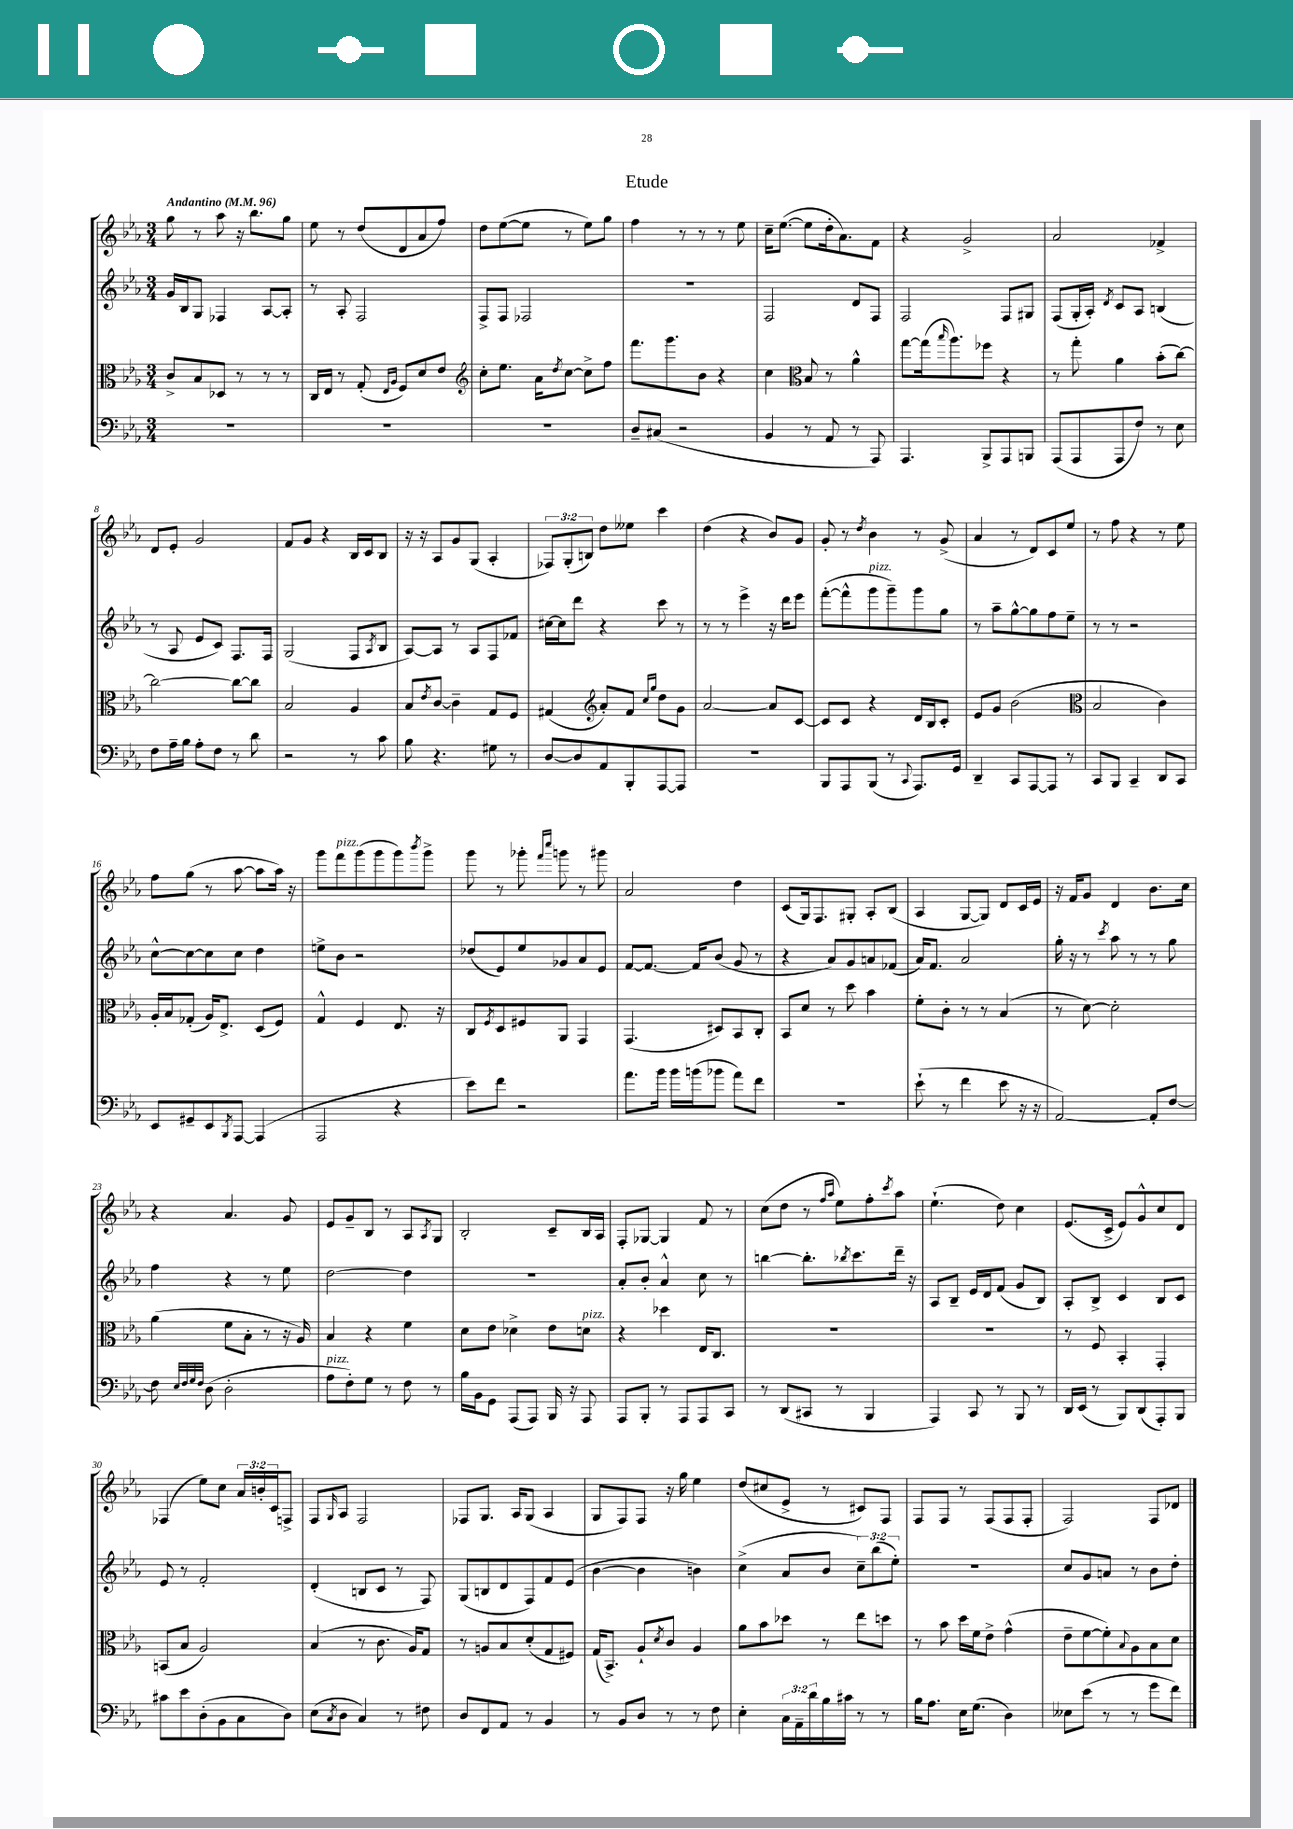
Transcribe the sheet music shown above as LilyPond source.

\header { title = "Etude" }
<<
\new StaffGroup <<
\new Staff = "s0" {
    \clef treble \key ees \major \numericTimeSignature \time 3/4 \override Staff.TupletNumber.text = #tuplet-number::calc-fraction-text \tempo "Andantino" 4 = 96
    g''8 r8 aes''8 r16 bes''8. g''8 |
    ees''8 r8 d''8( d'8 aes'8 f''8) |
    d''8 ees''8~( ees''8 r8 ees''8) g''8 |
    f''4 r8 r8 r8 ees''8 |
    c''16-- ees''8.~( ees''8 d''16-. aes'8.) f'8 |
    r4 g'2-> |
    aes'2 fes'4-> |
    d'8 ees'8-. g'2 |
    f'8 g'8 r4 bes16 c'16 bes8 |
    r16 r16 aes8 g'8 g8( aes4-. |
    \tuplet 3/2 { fes8) g8-.( b8) } d''8 eeses''8 c'''4 |
    d''4( r4 bes'8) g'8 |
    g'8-. r8 \acciaccatura { d''8 } bes'4 r8 g'8->( |
    aes'4 r8 d'8) c'8 ees''8 |
    r8 f''8 r4 r8 ees''8 |
    f''8 g''8( r8 aes''8~ aes''8 aes''16) r16 |
    g'''8 f'''8^\markup { \italic "pizz." } g'''8( g'''8 g'''8) \acciaccatura { bes'''8 } g'''8-> |
    g'''8 r8 ges'''8-. \grace { f'''16 c''''16 } g'''8 r8 gis'''8 |
    aes'2 d''4 |
    c'8( g16) f8. gis8-. aes8-. bes8( |
    aes4 g8~ g8) d'8 c'16 ees'16 |
    r16 f'16 g'8 d'4 bes'8. c''16 |
    r4 aes'4. g'8 |
    ees'8 g'8-- bes8 r8 aes8 \acciaccatura { aes8 } g8 |
    bes2-. c'8-- bes16 aes16 |
    f8-. ges8~ ges4 f'8 r8 |
    c''8( d''8 r8 \grace { f''16 aes''16 } ees''8) f''8-. \acciaccatura { c'''8 } aes''8 |
    ees''4.-!( d''8) c''4 |
    ees'8.( c'16-> ees'8) g'8-^ c''8 d'8 |
    fes4( ees''8) c''8 \tuplet 3/2 { aes'16 b'16-. c'16 } f8-> |
    f8 \grace { g16 } aes8 f2 |
    fes8 g8. aes16 g8( aes4 |
    g8 f8) f8 r16 g''16 ees''4 |
    d''8( cis''8 ees'8-> r8 cis'8) f8 |
    f8 f8 r8 f8( f8 f8-. |
    f2) f8 des'8 \bar "|." |
}
\new Staff = "s1" {
    \clef treble \key ees \major \numericTimeSignature \time 3/4 \override Staff.TupletNumber.text = #tuplet-number::calc-fraction-text
    g'16 bes16 g8 fes4 aes8~ aes8-. |
    r8 aes8-. f2 |
    f8-> f8 fes2 |
    R2. |
    f2 d'8 f8 |
    f2 f8 gis8 |
    f8( g16-. aes16-.) \acciaccatura { d'8 } c'8 aes8 b4( |
    r8 aes8 ees'8 c'8) f8. f16 |
    g2( f8 \acciaccatura { aes8 } bes8 |
    aes8~) aes8 r8 aes8 f8 fes'8 |
    cis''16~ cis''16 d'''8 r4 c'''8 r8 |
    r8 r8 ees'''4-> r16 d'''16 ees'''8 |
    f'''8~-.( f'''8-^ g'''8^\markup { \italic "pizz." } g'''8--) g'''8 g''8 |
    r8 aes''8-- g''8~-^ g''8 f''8 ees''8-- |
    r8 r8 r2 |
    c''8~-^ c''8~ c''8 c''8 d''4 |
    e''8-> bes'8 r2 |
    des''8( ees'8) ees''8 ges'8 aes'8 ees'8 |
    f'8~ f'8.~ f'16 bes'8( g'8 r8 |
    r4 aes'8) g'8 a'8 fes'8( |
    aes'16) f'8. aes'2 |
    g''16-. r16 r8 \acciaccatura { c'''8 } aes''8 r8 r8 g''8 |
    f''4 r4 r8 ees''8 |
    d''2~ d''4 |
    R2. |
    aes'8-. bes'8-. aes'4-^ c''8 r8 |
    b''4~ b''8.-. \acciaccatura { bes''8 } c'''8. d'''16-- r16 |
    aes8 bes8-- ees'16 d'16 f'8( g'8 bes8) |
    aes8-. bes8-> c'4 bes8 c'8 |
    ees'8 r8 f'2-. |
    d'4-.( b8 c'8 r8 f8) |
    g8( b8 d'8 f8) f'8 ees'8( |
    bes'4~ bes'4 b'4) |
    c''4->( aes'8 bes'8 \tuplet 3/2 { c''8--) bes''8( ees''8-.) } |
    R2. |
    c''8 g'8 a'8 r8 bes'8 d''8-. \bar "|." |
}
\new Staff = "s2" {
    \clef alto \key ees \major \numericTimeSignature \time 3/4
    c'8-> bes8 des8 r8 r8 r8 |
    c16 ees16 r8 g8-.( \grace { ees16 aes16 } f8) d'8 ees'8 |
    \clef treble c''8-. ees''8. aes'16 \acciaccatura { d''8 } c''8~ c''8-> f''8 |
    f'''8. g'''8. bes'8 r4 |
    c''4 \clef alto bes8 r8 aes'4-^ |
    g''8~ g''16( \grace { bes''16 } aes''8.) fes''8 r4 |
    r8 g''8-. aes'4 bes'8-.( c''8~) |
    c''2~ c''8~ c''8 |
    bes2 aes4 |
    bes8 \acciaccatura { ees'8 } c'8~ c'4-- g8 f8 |
    gis4( \clef treble aes'8-.) f'8 \grace { c''16 g''16 } d''8 g'8 |
    aes'2~ aes'8 c'8~ |
    c'8 c'8 r4 d'16 bes16 c'8-. |
    ees'8 g'8 bes'2( |
    \clef alto bes2 c'4) |
    aes16-. bes16 ges8-.( aes16) ees8.-> d8( f8) |
    g4-^ f4 ees8. r16 |
    c8 \acciaccatura { f8 } d8 fis8 aes,8 g,4 |
    g,4.( dis8) bes,8 c8-. |
    bes,8 d'8 r8 d''8 bes'4 |
    f'8-. c'8-. r8 r8 bes4( |
    r8 d'8~) d'2-. |
    aes'4( f'8 bes8-. r8 r16 aes16) |
    bes4 r4 f'4 |
    d'8 ees'8 des'4-> ees'8 d'8^\markup { \italic "pizz." } |
    r4 des''4 ees16 c8. |
    R2. |
    R2. |
    r8 f8 bes,4-. g,4-. |
    b,8( bes8 aes2) |
    bes4( r8 c'8. aes16) g8 |
    r8 a8 bes8 d'8-.( g8 fis8) |
    g16( bes,8.->) aes8-! \acciaccatura { d'8 } c'8 aes4 |
    aes'8 bes'8 des''8 r8 ees''8 d''8 |
    r8 bes'8 d''16 f'16 ees'8-> g'4-^( |
    ees'8-- f'8~ f'8-.) \appoggiatura { bes8 } aes8 bes8 d'8 \bar "|." |
}
\new Staff = "s3" {
    \clef bass \key ees \major \numericTimeSignature \time 3/4 \override Staff.TupletNumber.text = #tuplet-number::calc-fraction-text
    R2. |
    R2. |
    R2. |
    d8-- cis8( r2 |
    bes,4 r8 aes,8 r8 aes,,8) |
    aes,,4. bes,,8-> aes,,8 b,,8 |
    aes,,8( aes,,8 aes,,8 f8) r8 ees8 |
    f8 aes16-- bes16 aes8-. f8 r8 d'8 |
    r2 r8 c'8 |
    bes8 r4. gis8 r8 |
    d8~ d8 aes,8 bes,,8-. aes,,8~ aes,,8 |
    R2. |
    bes,,8 aes,,8 bes,,8( r8 \appoggiatura { c,8 } aes,,8.) g,16 |
    d,4-- c,8 aes,,8~ aes,,8 r8 |
    c,8 bes,,8 c,4-- d,8 c,8 |
    ees,8 gis,8-- ees,8 \acciaccatura { bes,,8 } aes,,8~ aes,,4( |
    aes,,2 r4 |
    ees'8) f'8 r2 |
    aes'8. bes'16 bes'16 b'16( bes'8 aes'8) f'8 |
    R2. |
    ees'8-!( r8 f'4 ees'8 r16 r16 |
    aes,2~) aes,8-. f8~ |
    f8 \grace { ees32 f32 g32 f32 } d8( d2-. |
    aes8^\markup { \italic "pizz." } f8-.) g8 r8 f8 r8 |
    bes16 bes,16 g,8 aes,,8( aes,,8) bes,,16 r16 aes,,8 |
    aes,,8 bes,,8-. r8 aes,,8 aes,,8 c,8 |
    r8 d,8( cis,8 r8 bes,,4 |
    aes,,4) c,8 r8 bes,,8 r8 |
    d,16 ees,16( r8 bes,,8) d,8( aes,,8-.) bes,,8 |
    cis'8 ees'8 d8-.( bes,8 c8 d8) |
    ees8( \acciaccatura { c8 } d8 c4) r8 fis8 |
    d8 f,8 aes,8 r8 bes,4 |
    r8 bes,8 d8 r8 r8 f8 |
    ees4-. \tuplet 3/2 { c16 aes,16-- d'16 } bes16 cis'16 r8 r8 |
    bes16 aes8. ees16 g8.( d4) |
    eeses8 ees'8( r8 r8 g'8 f'8) \bar "|." |
}
>>
>>
